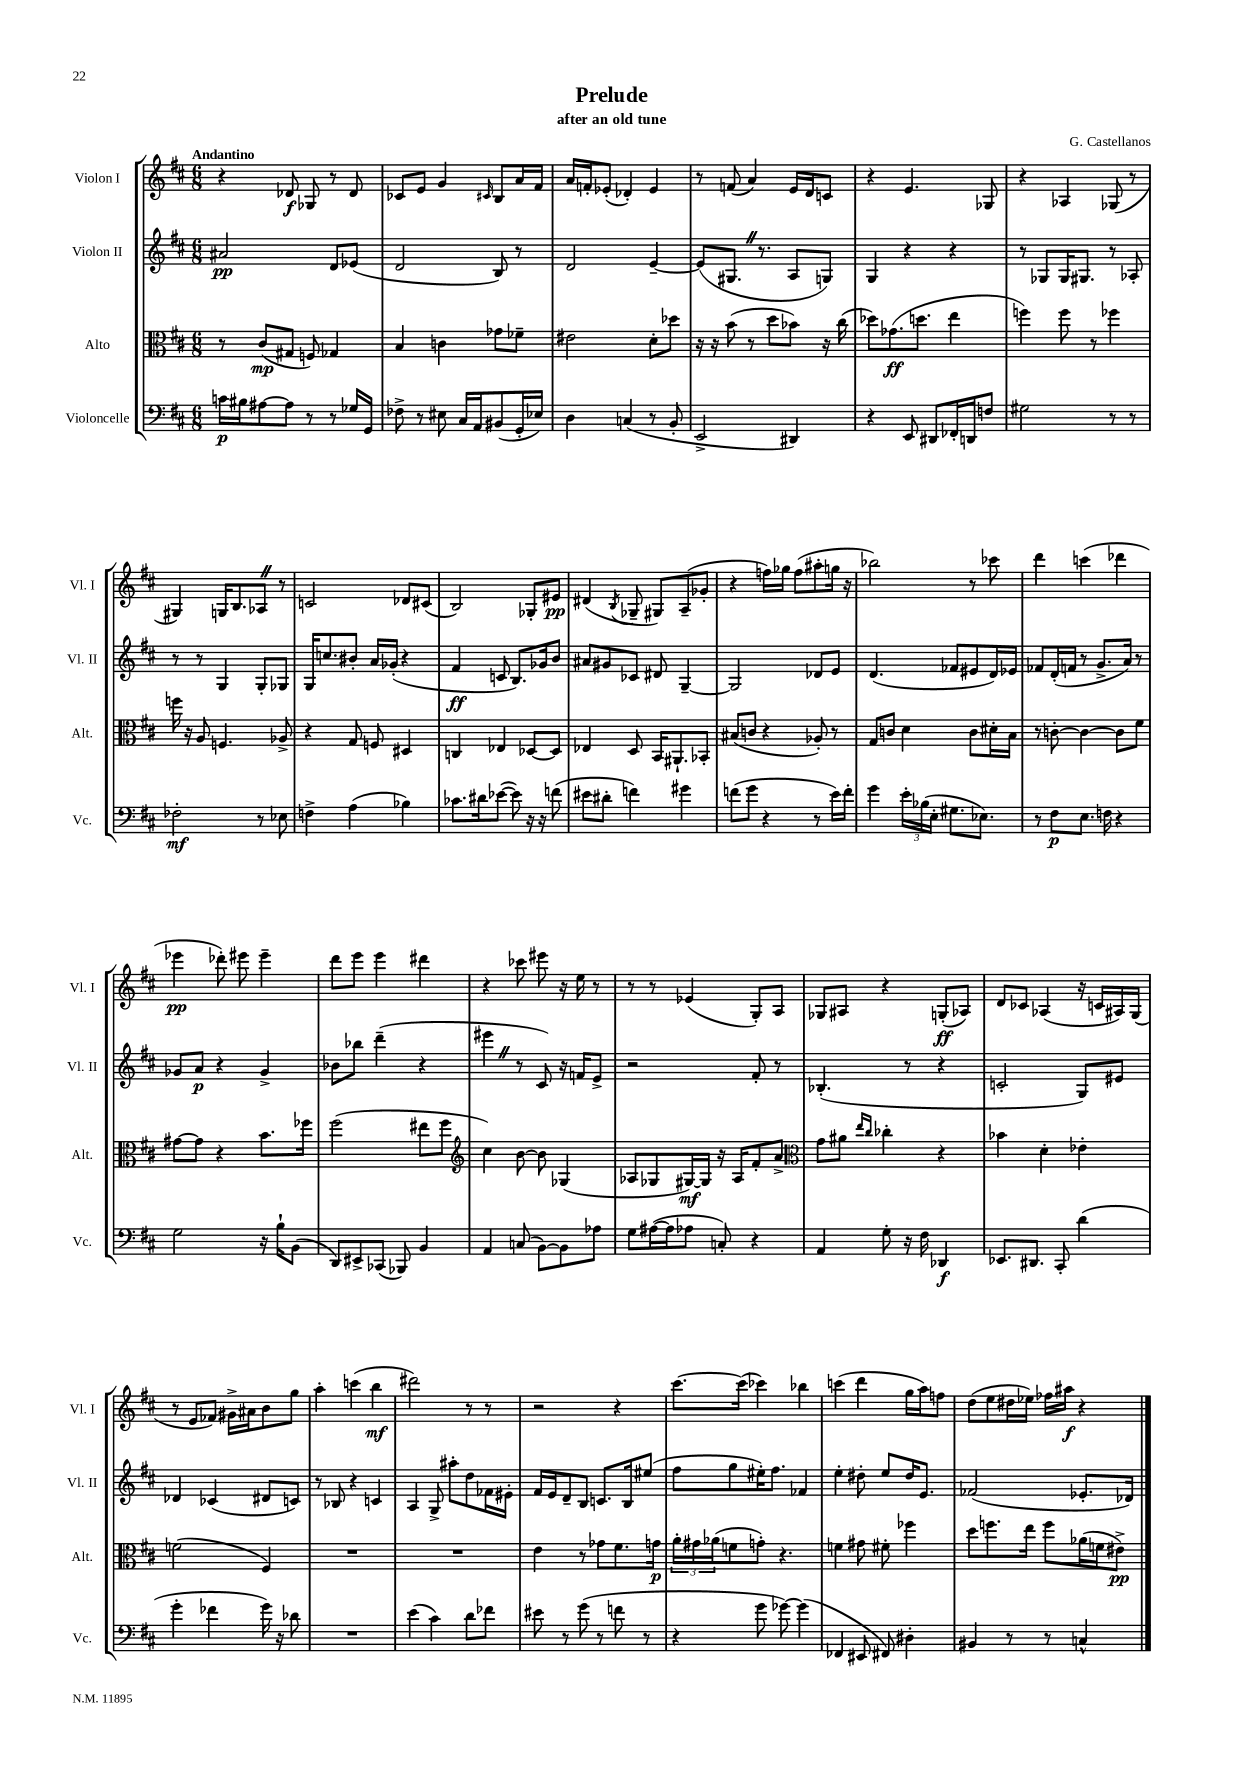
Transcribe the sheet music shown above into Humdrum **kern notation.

**kern	**kern	**kern	**kern
*staff4	*staff3	*staff2	*staff1
*clefF4	*clefC3	*clefG2	*clefG2
*k[f#c#]	*k[f#c#]	*k[f#c#]	*k[f#c#]
*M6/8	*M6/8	*M6/8	*M6/8
16c	8r	2a#	4r
16B#	.	.	.
[8A#	(8c#	.	.
8A#]	8G#	.	8d-
8r	8F)	.	8G-
8r	4G-	8d	8r
16G-	.	(8e-	8d-
16GG	.	.	.
=	=	=	=
8F-^	4B	2d	8c-
8r	.	.	8e
8E#	4c	.	4g
16C#	.	.	.
16AA	.	.	.
.	.	.	16qqc#
(8BB#	8g-	8B)	8B
16GG'	8f-~	8r	16a
16E-)	.	.	16f#
=	=	=	=
4D	2e#	2d	16a
.	.	.	16f'
.	.	.	(8e-'
(4C	.	.	4d-')
8r	8d'	[4e~	4e-
8BB'	8dd-	.	.
=	=	=	=
2EE^	16r	(8e]	8r
.	16r	.	.
.	(8b	8.G#	(8f
.	8r	.	4a)
.	.	8.r	.
.	8dd	.	.
4DD#)	8b-)	8A	16e
.	.	.	16d
.	16r	8G)	8c
.	(16cc#	.	.
=	=	=	=
4r	8dd-)	4G	4r
.	(8.g-	.	.
8EE	.	4r	4.e
.	8.dd	.	.
8DD#	.	.	.
16FF-'	4ee	4r	.
16DD	.	.	.
8F	.	.	8G-
=	=	=	=
2G#	4ff)	8r	4r
.	.	8G-	.
.	8ff	16G-	4A-
.	.	8.G#	.
.	8r	.	.
8r	4ff-	8r	(8G-
8r	.	8A-'	8r
=	=	=	=
2F-'	16ff	8r	4G#)
.	16r	.	.
.	8A	8r	.
.	4.F	4G	16G
.	.	.	8.B
8r	.	8G'	8A-
8E-	8A-^	8G-	8r
=	=	=	=
4F^	4r	16G	2c
.	.	8.cc	.
(4A	8G	8b#'	.
.	8F	16a	.
.	.	(16g-'	.
4B-)	4D#	4r	8d-
.	.	.	(8c#
=	=	=	=
8.c-	4C	4f#	2B)
16d#	.	.	.
([8e-	4E-	8c	.
8e-])	.	8.B)	.
16r	[8D-	.	8G-'
16r	.	16g-	.
(8f	8D-]	8b	8e#
=	=	=	=
8e#	4E-	8a#	(4d#
8d#'	.	8g#	.
.	.	.	8qB
4f)	8D	8c-	8G-~
.	16BB	8d#	8G#)
.	8.AA#`	.	.
4g#	.	[4G~	(8A~
.	8BB-'	.	8g-'
=	=	=	=
(8f	(8B#	2G]	4r
8g	8c	.	.
4r	4r	.	16ff)
.	.	.	16gg-
.	.	.	(8ff
8r	8A-')	8d-	8aa#'
16e)	8r	8e	16gg
16f'	.	.	16r
=	=	=	=
4g	8G	(4.d	2bb-)
.	8c	.	.
24e'	4d	.	.
(24B-	.	.	.
24E'	.	.	.
8.G#	.	8f-	.
.	8c	8e#	8r
8.E-)	.	.	.
.	16d#'	16d)	8ccc-
.	16B	16e-	.
=	=	=	=
8r	8r	8f-	4ddd
8F#	[8c'	(16d'	.
.	.	16f	.
8.E	4c_	8r	(4ccc
.	.	8.g^	.
16F	.	.	.
4r	8c]	.	4ddd-
.	.	16a)	.
.	8f#	8r	.
=	=	=	=
2G	[8g#	8g-	4eee-
.	8g#]	8a	.
.	4r	4r	8ddd-')
.	.	.	8eee#
16r	8.b	4g-^	4eee#~
16B`	.	.	.
(8BB	.	.	.
.	16ff-	.	.
=	=	=	=
8DD)	(2ff#	8b-	8ddd
8EE#^	.	8bb-	8eee
(8CC-	.	(4ddd~	4eee
8BBB-)	.	.	.
4BB	8ee#	4r	4ddd#
.	8ff#	.	.
=	=	=	=
*	*clefG2	*	*
4AA	4cc#)	4eee#	4r
(8C	[8b	8r	8ccc-
[8BB)	8b]	8c#)	8eee#
8BB]	(4G-	16r	16r
.	.	16f	16ee
8A-	.	8e^	8r
=	=	=	=
8G	8A-	2r	8r
([16A#	8G-	.	8r
16A#]	.	.	.
8A-	[16G#)	.	(4e-
.	16G#]	.	.
8C')	16r	.	.
.	16A-	.	.
4r	8f#'	8f#'	8G')
.	8a^	8r	8A
=	=	=	=
*	*clefC3	*	*
4AA	8g	(4.B-'	8G-
.	8a#	.	8A#
.	16qqee	.	.
.	16qqcc#	.	.
8G'	4cc-'	.	4r
16r	.	8r	.
16F#	.	.	.
4DD-	4r	4r	(8G'
.	.	.	8A-)
=	=	=	=
8.EE-	4b-	2c'	8d
.	.	.	8c-
8.DD#	.	.	.
.	4d'	.	(4A-
8CC#'	.	.	.
(4d	4e-'	8G)	16r
.	.	.	16c
.	.	8e#	16A#)
.	.	.	(16G
=	=	=	=
4g'	(2f	4d-	8r
.	.	.	8e
4f-	.	(4c-	8f-)
.	.	.	16g#^
.	.	.	16a#
16g)	4F#)	8d#	8b
16r	.	.	.
8d-	.	8c)	8gg
=	=	=	=
2.r	2.r	8r	4aa'
.	.	8B-	.
.	.	4r	(4ccc
.	.	4c	4bb
=	=	=	=
(4e	2.r	4A	2ddd#)
4c#)	.	8G^	.
.	.	8aa#'	.
8d	.	8dd	8r
8f-	.	16f-	8r
.	.	16e#'	.
=	=	=	=
8e#	4e	16f#	2r
.	.	16e	.
8r	.	8d~	.
(8g	8r	8B	.
8r	8g-	8.c	.
8f	8.f#	.	4r
.	.	16B	.
8r	.	(8ee#	.
.	16g	.	.
=	=	=	=
4r	24a'	8ff#	[8.ccc#
.	24g#	.	.
.	(24a-	.	.
.	8f	8gg	.
.	.	.	(16ccc#]
8g	8g')	16ee#')	4ccc-)
.	.	8.ff#	.
[8g-)	4.r	.	.
(4g-]	.	4f-	4bb-
=	=	=	=
4FF-	4f	4ee'	(4ccc
8EE#	8g#	8dd#'	4ddd
8FF#)	8f#'	8ee	.
4D#'	4ff-	16dd#	16gg
.	.	8.e	16aa)
.	.	.	8ff
=	=	=	=
4BB#	8dd	(2f-	(8dd
.	8.ff	.	8ee
8r	.	.	16dd#
.	16ee	.	16ee-)
8r	8ff	.	16ff-
.	.	.	16aa#
4C^^	(16a-	8.e-'	4r
.	16f	.	.
.	8e#^)	.	.
.	.	16d-)	.
==	==	==	==
*-	*-	*-	*-
